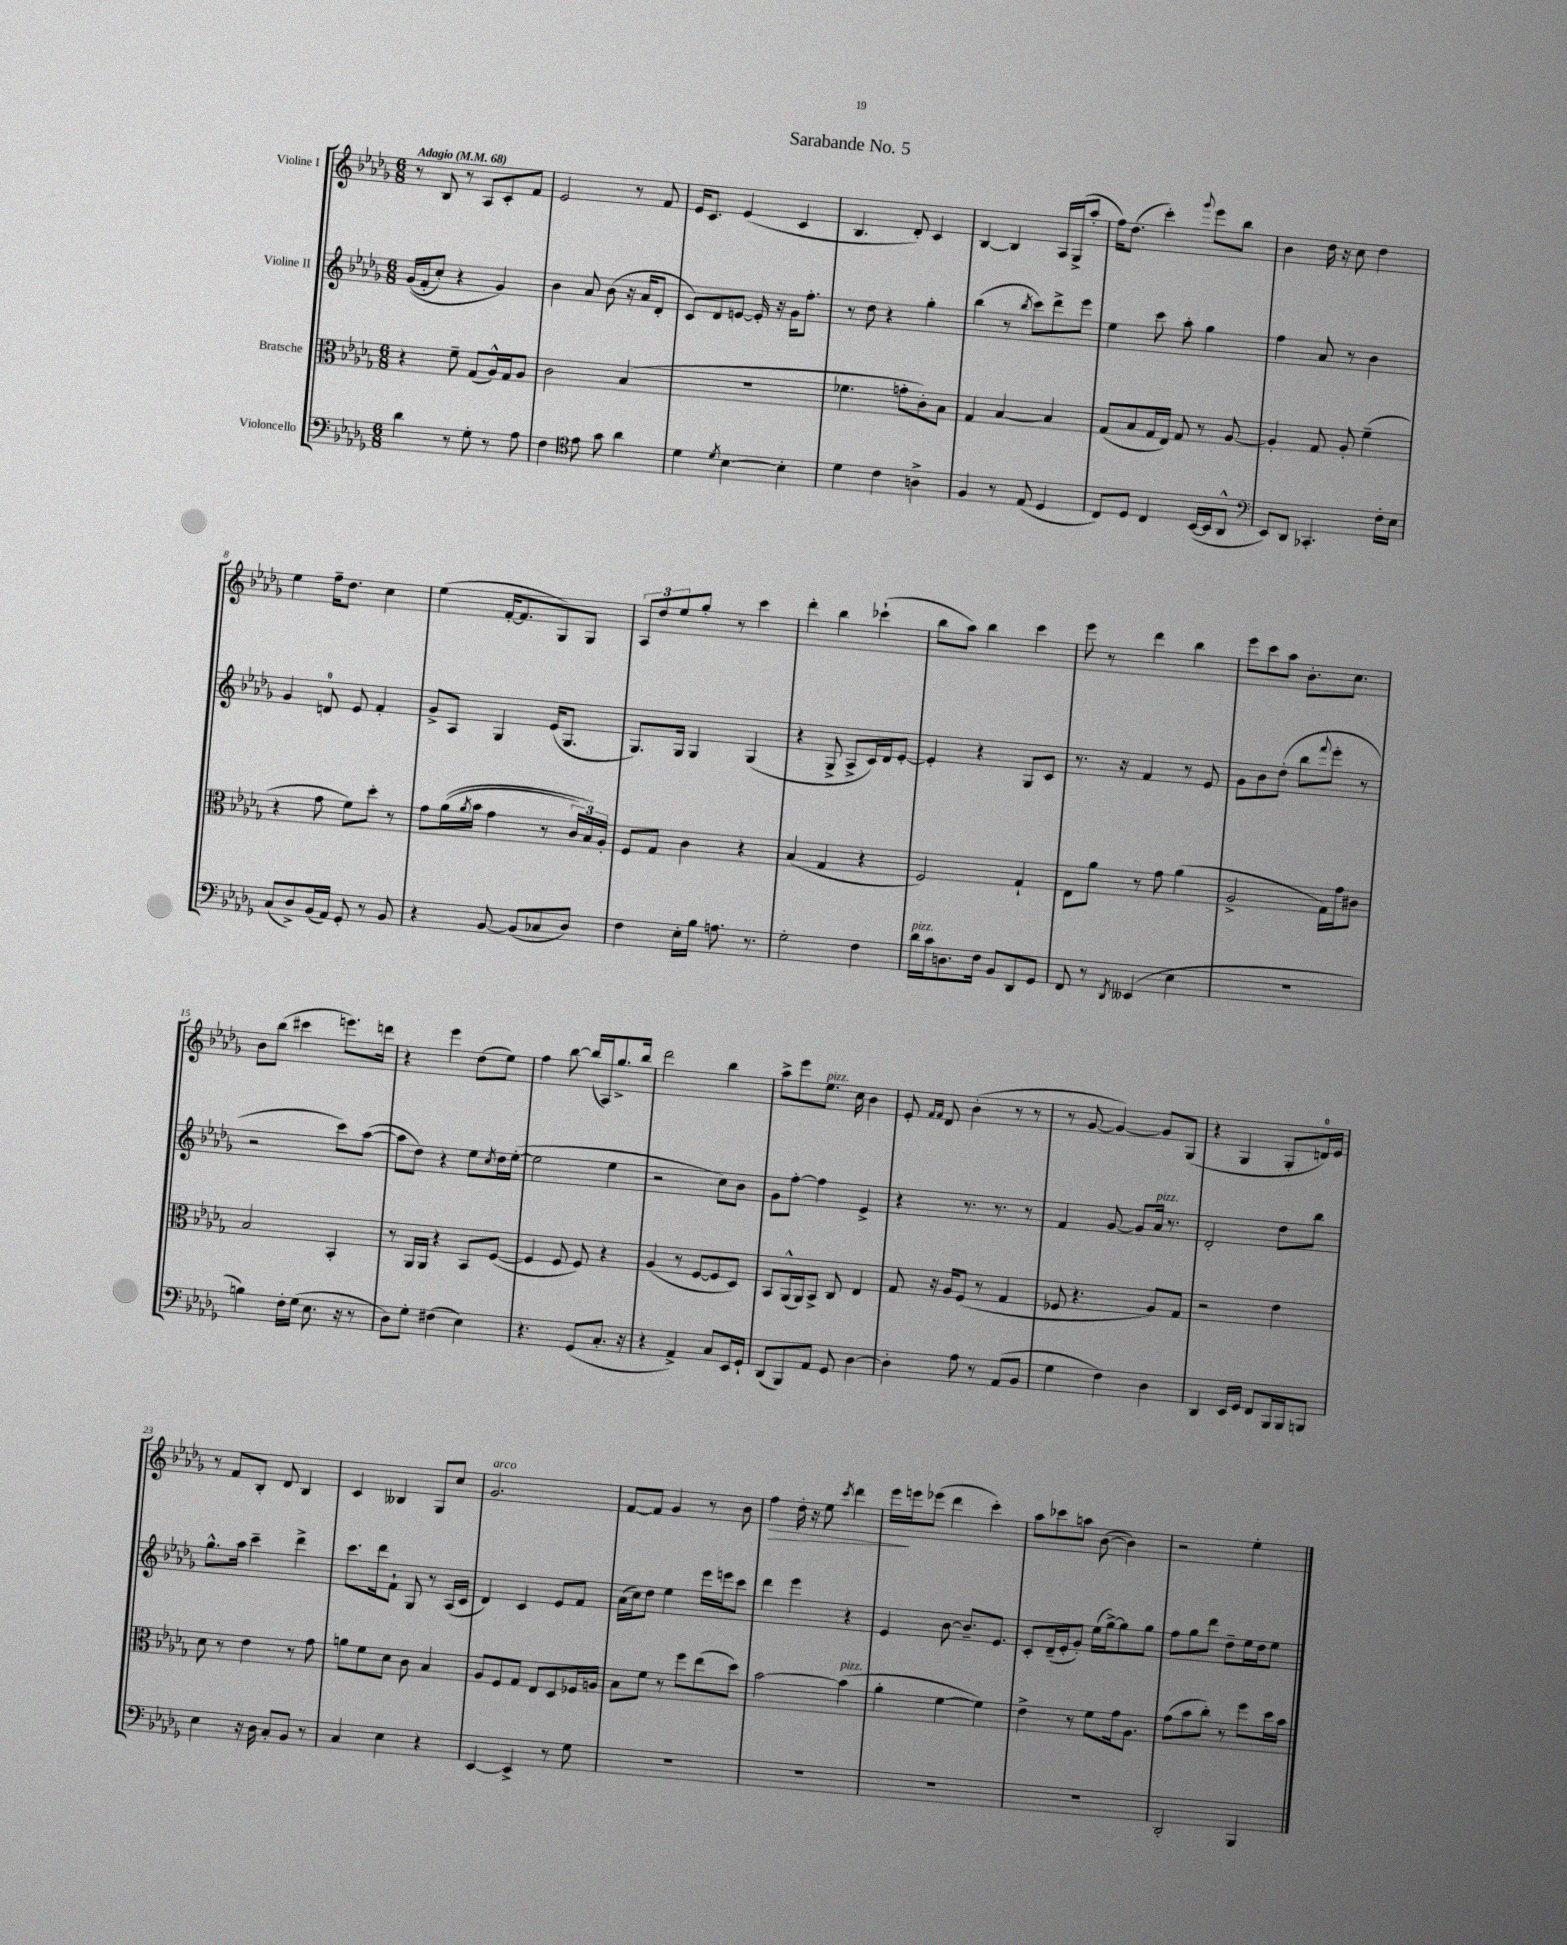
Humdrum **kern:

**kern	**kern	**kern	**kern	**dynam
*part4	*part3	*part2	*part1	*part1
*staff4	*staff3	*staff2	*staff1	*staff1
*I"Violoncello	*I"Bratsche	*I"Violine II	*I"Violine I	*
*clefF4	*clefC3	*clefG2	*clefG2	*
*k[b-e-a-d-g-]	*k[b-e-a-d-g-]	*k[b-e-a-d-g-]	*k[b-e-a-d-g-]	*
*M6/8	*M6/8	*M6/8	*M6/8	*
*MM68	*MM68	*MM68	*MM68	*
=1	=1	=1	=1	=1
!	!	!	!LO:TX:a:B:t=Adagio	!
4d-\	4r	((16g-/LL	8r	.
.	.	16f'/J	.	.
.	.	8cc'/J)	8B-/	.
8r	8f~\	4r	8r	.
8G-'\	(8G-/L	.	8A-/L	.
8r	16A-^^/L)	4g-/)	8c'/	.
.	16G-/J	.	.	.
8A-\	8A-/J	.	8f/J	.
=2	=2	=2	=2	=2
4F\	2c\	4b-\	2e-/	.
*clefC4	*	*	*	*
8e-\	.	8a-/	.	.
8g-\	.	(8b-\	.	.
4a-\	(4B-/	16r	8r	.
.	.	16a-/KL	.	.
.	.	8d-'/J	8f/	.
=3	=3	=3	=3	=3
4d-\	2.r	8c/L)	16e-/KL	.
.	.	.	8.c/J	.
.	.	8d-/	.	.
8qd-/	.	.	.	.
[4B-\	.	[8en/J	(4e-/	.
.	.	16e'/]	.	.
.	.	16r	.	.
4B-'\]	.	16g-\KL	4c/	.
.	.	8.ff'\J	.	.
=4	=4	=4	=4	=4
4d-\	4.f-X\	8r	4.B-/	.
.	.	8dd-\	.	.
4c\	.	4r	.	.
.	8gn'\L	.	8d-'/)	.
4An^\	8c'\)	4gg-'\	4c/	.
.	8B-\J	.	.	.
=5	=5	=5	=5	=5
4F/	4G-/	(4bb-\	[4B-/	.
8r	[4B-/	8r	4B-/]	.
.	.	8qbb-/	.	.
(8E-/	.	8ccc\L)	.	.
4D-/	4B-/]	8ddd-^\	16A-/LL	.
.	.	.	(16G-^/J	.
.	.	8eee-\J	8aa-'/J	.
=6	=6	=6	=6	=6
8C/L)	(8G-/L	4ee-\	16ff\KL)	.
.	.	.	(8.dd-\J	.
8D-/J	8B-/	.	.	.
4C/	16G-/L	8ccc\	4ccc'\)	.
.	16E-/JJ)	.	.	.
.	8G-/	8aa-'\	.	.
.	.	.	8qqggg-/	.
([16BB-/LL	8r	4gg-\	8eee-\L	.
16BB-/J]	.	.	.	.
8AA-^^/J	[8A-/	.	8bb-\J	.
=7	=7	=7	=7	=7
*clefF4	*	*	*	*
8EE-/L)	4A-'/]	4ff\	4b-\	.
8DD-/J	.	.	.	.
4.CC-X'/	8G-/	8a-/	16dd-\	.
.	.	.	16r	.
.	8A-'/	8r	8cc\	.
.	(4f~\	4b-\	4dd-\	.
16F'\LL	.	.	.	.
16E-\JJ	.	.	.	.
!!LO:LB:g=z
=8	=8	=8	=8	=8
(8C/L	4r	4g-/	4ee-\	.
8D-^/)	.	.	.	.
(16BB-/L	8g-\	8dn/	16ff~\KL	.
16AA-/JJ)	.	.	8.dd-\J	.
8GG-'/	8f\L)	8e-/	.	.
8r	8dd-'\J	4f'/	4cc\	.
8BB-/	8r	.	.	.
=9	=9	=9	=9	=9
4r	8g-\L	8g-^/L	(4ee-\	.
.	((16a-\L	8A-/J	.	.
.	8qa-/	.	.	.
.	16b-\JJ	.	.	.
[8BB-/	4g-\	4G-/	[16f'/KL	.
.	.	.	8.f/]	.
(8BB-/L]	.	.	.	.
8C-X/	8r	(16e-/KL	8G-/)	.
.	.	8.G-/J	.	.
8D-/J)	24c/LL)	.	8G-/J	.
.	24B-/)	.	.	.
.	24A-'/JJ	.	.	.
=10	=10	=10	=10	=10
4F\	8F/L	8.G-/L)	12A-/L	.
.	.	.	12dd-/	.
.	8G-/J	.	.	.
.	.	.	12ee-/	.
.	.	16G-/Jk	.	.
16E-'\LL	4c\	4G-/	8gg-'/J	.
16B-\JJ	.	.	.	.
8.An\	.	.	8r	.
.	4r	(4G-/	4ccc\	.
8.r	.	.	.	.
=11	=11	=11	=11	=11
2G-'\	(4B-/	4r	4ddd-'\	.
.	4G-/	8G-^/	4bb-\	.
.	.	8A-^/L	.	.
4F\	4r	16c/L)	(4ccc-X`\	.
.	.	16d-/J	.	.
.	.	[8e-'/J	.	.
=12	=12	=12	=12	=12
!LO:TX:a:i:t=pizz.	!	!	!	!
16d-\LL	2F/)	4e-'/]	8bb-\L	.
16c\J	.	.	.	.
8.Dn\	.	.	8aa-\J)	.
.	.	4r	4bb-\	.
16F\Jk	.	.	.	.
8BB-/L	.	.	.	.
8DD-/	4G-`/	8G-/L	4ccc\	.
8GG-/J	.	8c/J	.	.
=13	=13	=13	=13	=13
8FF/	8E-\L	8.r	8eee-\	.
8r	8a-\J	.	8r	.
.	.	16r	.	.
8qDD-/	.	.	.	.
(4EE--X/	8r	4f/	4ddd-\	.
.	8g-\	.	.	.
4E-\	(4a-\	8r	4bb-\	.
.	.	8e-/	.	.
=14	=14	=14	=14	=14
2.r	2A-^/	8g-\L	8eee-\L	.
.	.	8b-\	8ccc\	.
.	.	(8dd-'\J	8aa-\J	.
.	.	8bb-\L	8.b-'\L	.
.	.	8qqfff/	.	.
.	16G-\LL)	8eee-'\J	.	.
.	16g-\J	.	8.cc\J	.
.	8c#X\J	8r	.	.
!!LO:LB:g=z
=15	=15	=15	=15	=15
4Bn\)	2B-/	2r	8b-\L	.
.	.	.	(8bb-\J	.
16F'\LL	.	.	4ccc#X\	.
(16G-\JJ	.	.	.	.
8.E-\	.	.	.	.
.	4BB-'/	8ccc\L)	8.eeen\L)	.
16r	.	.	.	.
8r	.	([8aa-\J	.	.
.	.	.	16dddn\Jk	.
=16	=16	=16	=16	=16
8D-\L)	8r	8aa-\L]	4r	.
8G-'\J	16AA-/LL	8dd-\J)	.	.
.	16AA-/JJ	.	.	.
(4F#X\	4r	4r	4eee-\	.
4E-\)	8BB-/L	8ee-\L	(8dd-\L	.
.	.	8qcc/	.	.
.	([8F/J	16dd-\L	8ee-\J)	.
.	.	([16ee-'\JJ	.	.
=17	=17	=17	=17	=17
4.r	4F/]	2ee-\]	4ff\	.
.	8F/	.	[8bb-\	.
(8GG-/L	8F/)	.	(16bb-/LL]	.
.	.	.	16A-/J)	.
8.C'/J	4r	4ee-\	8.gg-^/	.
16r	.	.	16bb-/Jk	.
=18	=18	=18	=18	=18
4r	(4A-/	2r	2ddd-\	.
4AA-^/)	8r	.	.	.
.	[8F/L	.	.	.
8C/L	8F/]	8cc\L)	4bb-\	.
16EE-/L	8D-/J)	8b-\J	.	.
16GG-`/JJ	.	.	.	.
=19	=19	=19	=19	=19
(8DD-/L	8BB-/L	8g-\L	8aa-^\L	.
8BBB-/)	(16AA-^^/L	[8ff'\J	8eee-\	.
.	16AA-/J)	.	.	.
!	!	!	!LO:TX:a:i:t=pizz.	!
8AA-/J	8BB-^/J	4ff\]	8.ee-\J	.
8GG-/	8C/	.	.	.
.	.	.	16cc\	.
[4D-\	4E-/	4e-^/	4b-\	.
=20	=20	=20	=20	=20
4D-'\]	8G-/	4r	8e-'/	.
.	.	.	16qqf/LL	.
.	.	.	16qqf/JJ	.
.	16r	.	8d-/	.
.	16A-/KL	.	.	.
8A-\	(8F/J	8.r	(4b-'\	.
8r	8r	.	.	.
.	.	8.r	.	.
(8AA-/L	4G-/	.	8r	.
8BB-/J	.	8r	8r	.
=21	=21	=21	=21	=21
4G-\	8F-X/	4f/	8r	.
.	4.r	.	[8g-/	.
4F\)	.	[8g-/	4g-/_)	.
.	.	8g-/L]	.	.
!	!	!LO:TX:a:i:t=pizz.	!	!
4D-\	8A-/L)	16a-/Jk	8g-/L]	.
.	.	8.r	.	.
.	8G-/J	.	(8G-/J	.
=22	=22	=22	=22	=22
4DD-/	2r	2d-'/	4r	.
16EE-/LL	.	.	4G-/	.
16GG-/JJ	.	.	.	.
8FF/L	.	.	.	.
16BBB-/L	4e-\	8dd-\L	8G-'/L	.
16BBB-/J	.	.	.	.
8BBBn/J	.	8bb-\J	16dn/L)	.
.	.	.	16e-/JJ	.
!!LO:LB:g=z
=23	=23	=23	=23	=23
4E-\	8d-\	8.gg-^^\L	8r	.
.	8r	.	8f/L	.
.	.	16aa-\Jk	.	.
16r	4e-\	4ccc~\	8B-'/J	.
16D-\	.	.	.	.
8C'/L	.	.	8d-/	.
8BB-/J	8r	4ddd-^\	4B-/	.
8r	8g-\	.	.	.
=24	=24	=24	=24	=24
4C/	8an\L	8.ccc\L	4c/	.
.	8f\	.	.	.
.	.	16ddd-\k	.	.
4E-\	8d-\J	8f`\J	4B--X/	.
.	8c\	8G-/	.	.
4r	4B-/	8r	8G-/L	.
.	.	(16A-/LL	8cc/J	.
.	.	16c/JJ	.	.
=25	=25	=25	=25	=25
!	!	!	!LO:TX:a:i:t=arco	!
[4EE-/	8A-/L	4d-/)	2.g-/	.
.	8F/	.	.	.
4EE-^/]	8G-/J	4c/	.	.
.	8E-/L	.	.	.
8r	8D-/	8e-/L	.	.
8G-\	16F-X/L	8f/J	.	.
.	16An/JJ	.	.	.
=26	=26	=26	=26	=26
2.r	8B-\L	(16a-\LL	[8f/L	.
.	.	16cc\J)	.	.
.	8f\J	8dd-\J	8f/J]	.
.	8r	4ee-\	4g-/	.
.	8ff\L	.	.	.
.	(8ee-\	16eee-\LL	8r	.
.	.	16eeen\J	.	.
.	8dd-\J)	8ccc\J	8b-\	.
=27	=27	=27	=27	=27
!	!	!	!	!LO:HP:b
2.r	[2b-\	4ddd-\	4ff\	>
.	.	4eee-\	16dd-'\	.
.	.	.	16r	.
.	.	.	8ee-\	.
.	.	.	8qccc/	.
!	!LO:TX:a:i:t=pizz.	!	!	!
.	(4b-\]	4r	4ddd-\	.
=28	=28	=28	=28	=28
2.r	4a-'\	4e-/	16eee-\LL	.
.	.	.	16eeen\J	]
.	.	.	(8eee-X\J	.
.	[4f\	[8b-\	4ddd-\	.
.	.	8.b-~/L]	.	.
.	4f\])	.	4ccc'\)	.
.	.	8.e-/J	.	.
=29	=29	=29	=29	=29
2.r	4e-^\	8c'/L	8aa-\L	.
.	.	(16d-~/L	8ccc-X\	.
.	.	16e-'/J	.	.
.	8r	8g-'/J)	8aan\J	.
.	8f\L	(16ee-\LL	([8b-\	.
.	.	[16gg-^\J)	.	.
.	16g-\k	8gg-\]	4b-\])	.
.	8.A-\J	.	.	.
.	.	8gg-\J	.	.
=30	=30	=30	=30	=30
2DD-'/	(8g-\L	8ff\L	2r	.
.	8b-\	8gg-\	.	.
.	8cc'\J)	8ddd-\J	.	.
.	8r	8dd-~\L	.	.
4BBB-/	8ff\L	16ee-\L	4ee-'\	.
.	.	16dd-\J	.	.
.	16dd-\L	8ee-\J	.	.
.	16b-\JJ	.	.	.
==	==	==	==	==
*-	*-	*-	*-	*-
